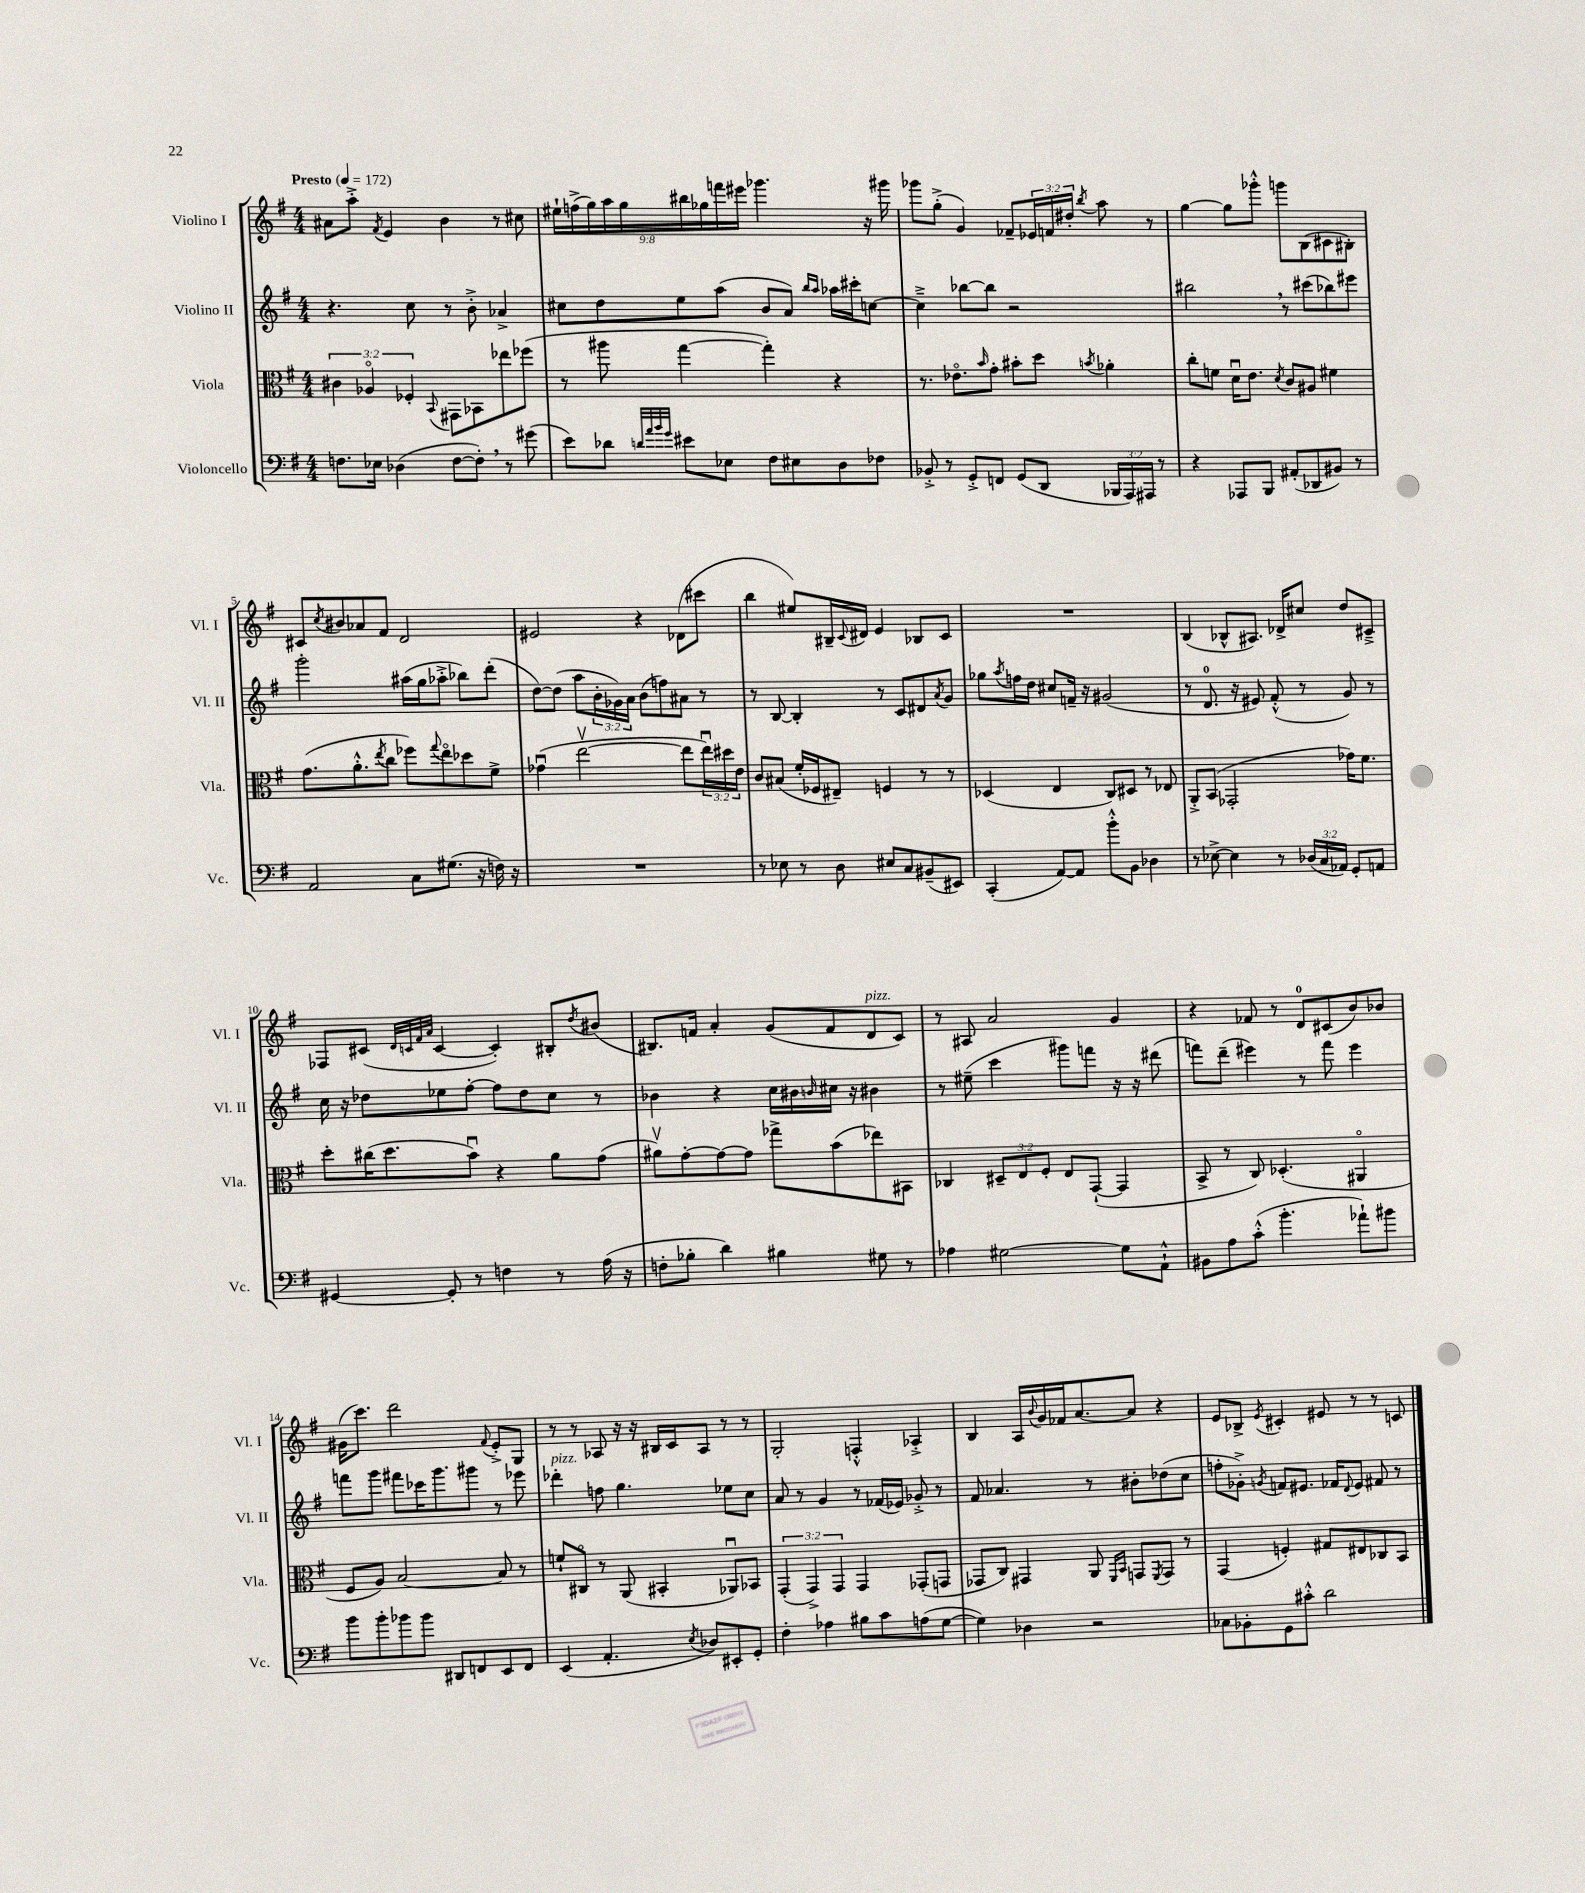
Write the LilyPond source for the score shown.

<<
\new StaffGroup <<
\new Staff = "s0" \with { instrumentName = "Violino I" shortInstrumentName = "Vl. I" } {
    \clef treble \key g \major \numericTimeSignature \time 4/4 \override Staff.TupletNumber.text = #tuplet-number::calc-fraction-text \tempo "Presto" 4 = 172
    ais'8 a''8-.-> \acciaccatura { fis'8 } e'4 b'4 r8 cis''8 |
    \tuplet 9/8 { eis''16-! f''16->( g''16) a''16 g''16 bis''16 ges''16 f'''16 eis'''16 } ges'''4. r16 gis'''16 |
    ges'''8 g''8-.->( g'4) fes'8-- \tuplet 3/2 { ees'16 f'16 dis''16-. } \acciaccatura { b''8 } a''8 r8 |
    g''4~ g''8 ges'''8-.-^ g'''8 b8( cis'8 bis8-.) |
    cis'8 \acciaccatura { c''8 } bis'8 aes'8 fis'8 d'2 |
    eis'2 r4 des'8( cis'''8 |
    b''4 eis''8) bis16-- \appoggiatura { c'8 } dis'16 e'4 bes8 c'8 |
    R1 |
    b4( bes8-^ ais8.) des'16-> cis''8 d''8 cis'8---> |
    fes8 cis'8( \grace { d'32 c'32 fis'32 a'32 } c'4~ c'4-.) bis8-. \acciaccatura { d''8 } bis'8( |
    bis8.) f'16 a'4-. g'8( f'8 d'8^\markup { \italic "pizz." } c'8) |
    r8 ais8 a'2 g'4 |
    r4 fes'8 r8 d'8-0 cis'8( b'8) bes'8 |
    gis'16( c'''8.) d'''2 \appoggiatura { fis'8 } e'8-.-> g8 |
    r8 r8 aes8 r16 r16 bis16 c'16 aes8 r8 r8 |
    g2-. f4-.-^ aes4-.-> |
    b4 a16 \appoggiatura { b'8 } g'16 fes'16 a'8.~ a'8 r4 |
    e'8 bes8-> \acciaccatura { e'8 } cis'4-. eis'8 r8 r8 c'8 \bar "|." |
}
\new Staff = "s1" \with { instrumentName = "Violino II" shortInstrumentName = "Vl. II" } {
    \clef treble \key g \major \numericTimeSignature \time 4/4 \override Staff.TupletNumber.text = #tuplet-number::calc-fraction-text
    r4. c''8 r8 b'8-.-> aes'4-> |
    cis''8 d''8 e''8 a''8( b'8 a'8) \grace { b''16 a''16 } aes''16 cis'''16-. c''8~ |
    c''4---> bes''8~ bes''8 r2 |
    bis''2 \breathe r8 cis'''8( bes''8) eis'''8 |
    g'''2-. ais''16( g''16 aes''8-.-> bes''8) d'''8-.( |
    d''8~) d''8( a''8 \tuplet 3/2 { b'16-. ges'16) a'16 } b'8( f''8) ais'8 r8 |
    r8 b8~ b4-. r8 c'8 dis'8 \acciaccatura { a'8 } g'8 |
    ges''8 \acciaccatura { a''8 } f''16 d''16 cis''8 f'16-- r16 gis'2( |
    r8 d'8.-0 r16 eis'8) fis'8-.-^( r8 g'8) r8 |
    c''16 r16 des''8 ees''8 fis''8~-. fis''8 des''8 c''8 r8 |
    bes'4 r4 c''16 bis'16 \grace { b'16 } cis''16 r16 bis'4 |
    r8 eis''8--( c'''4 gis'''8) f'''8 r16 r16 dis'''8( |
    f'''8) d'''8--( eis'''4) r8 f'''8 eis'''4 |
    f'''8 g'''8 fis'''8 ces'''16 g'''8. gis'''8 r8 ees'''8 |
    des'''4-.^\markup { \italic "pizz." } f''8 g''4. ees''8 c''8 |
    a'8 r8 g'4 r8 fes'16( ees'16) ges'8-.-> r8 |
    fis'8 aes'4. r8 bis'8-. des''8( c''8 |
    f''8-. ges'8-.->) \acciaccatura { g'8 } f'8 eis'8. fes'16 \appoggiatura { d'8 } eis'8 fis'8 r8 \bar "|." |
}
\new Staff = "s2" \with { instrumentName = "Viola" shortInstrumentName = "Vla." } {
    \clef alto \key g \major \numericTimeSignature \time 4/4 \override Staff.TupletNumber.text = #tuplet-number::calc-fraction-text
    \tuplet 3/2 { cis'4 aes4\flageolet fes4-. } \appoggiatura { b,8 } gis,8 bes,8 ees''8 fes''8( |
    r8 ais''8 g''4~ g''4-.) r4 |
    r8. ees'8.\flageolet \grace { b'16 } g'8-. bis'8-. d''8 \acciaccatura { b'8 } aes'4-. |
    c''8-. f'8 d'16\downbow e'8. \acciaccatura { d'8 } c'8 ais8 fis'4 |
    g'8.( a'8.-.-^ \acciaccatura { e''8 } c''8 fes''8) \appoggiatura { g''8 } e''8\flageolet des''8 fis'8-> |
    ges'4\downbow( e''2~\upbow e''8 \tuplet 3/2 { e''16\downbow) dis''16 e'16 } |
    c'8 bis8( fis'16-. fes16 eis8--) f4 r8 r8 |
    des4( e4 c8) dis8 r8 ees8 |
    a,8-.-> b,8( ges,2-. ges'16) fis'8. |
    d''8-. cis''16( d''8. b'8\downbow) r4 a'8 g'8( |
    ais'8\upbow) g'8~-. g'8~ g'8 ges''8-> b'8( ees''8) bis,8 |
    ces4 \tuplet 3/2 { dis8-- e8 fis8-. } e8 g,8~-!( g,4 |
    b,8-> r8 c8) des4.-.( ais,4\flageolet |
    fis8 a8) b2~ b8 r8 |
    f'8-! cis8\flageolet r8 a,8( bis,4-. aes,8\downbow) bes,8 |
    \tuplet 3/2 { g,4-.( g,4->) g,4 } g,4 ges,8-.( g,8 |
    ges,8 c8) gis,4 a,8 \grace { fis,16 b,16 } g,8 \acciaccatura { fis,8 } g,8 r8 |
    g,4( f4-.) gis8 eis8 ces8 b,8 \bar "|." |
}
\new Staff = "s3" \with { instrumentName = "Violoncello" shortInstrumentName = "Vc." } {
    \clef bass \key g \major \numericTimeSignature \time 4/4 \override Staff.TupletNumber.text = #tuplet-number::calc-fraction-text
    f8. ees16 des4( f8~ f8-.) \breathe r8 gis'8( |
    e'8) des'8 \grace { d'32 a'32 b'32 g'32 } eis'8 ees8 fis8 eis8 d8 fes8 |
    bes,8-.-> r8 g,8-.-> f,8 g,8( d,8 \tuplet 3/2 { bes,,16 a,,16) ais,,16 } r8 |
    r4 aes,,8 b,,8 ais,8-.( des,8 bis,8) r8 |
    a,2 c8 gis8.( r16 f16) r16 |
    R1 |
    r8 ees8 r8 d8 eis8 c8 bis,8--( eis,8) |
    c,4-.( a,8~) a,8 b'8-.-^ b,8 des4 |
    r8 ees8~-> ees4 r8 \tuplet 3/2 { des16( c16 aes,16) } g,8-. a,8 |
    gis,4~ gis,8-. r8 f4 r8 a16( r16 |
    f8-. bes8-. d'4) bis4 gis8 r8 |
    aes4 gis2~ gis8 a,8-!-^ |
    bis,8 a8 c'8-.-^( b'4.-. aes'8-!) bis'8 |
    b'8 b'8-. bes'8 bes'8 dis,8 f,8 e,8 f,8 |
    e,4( a,4.-. \acciaccatura { e8 } des8) eis,8-. g,8-. |
    fis4-. aes4 bis8 c'8 a8( g8~ |
    g4) des4 r2 |
    ces8 bes,8-. g,8 cis'8-.-^ d'2 \bar "|." |
}
>>
>>
